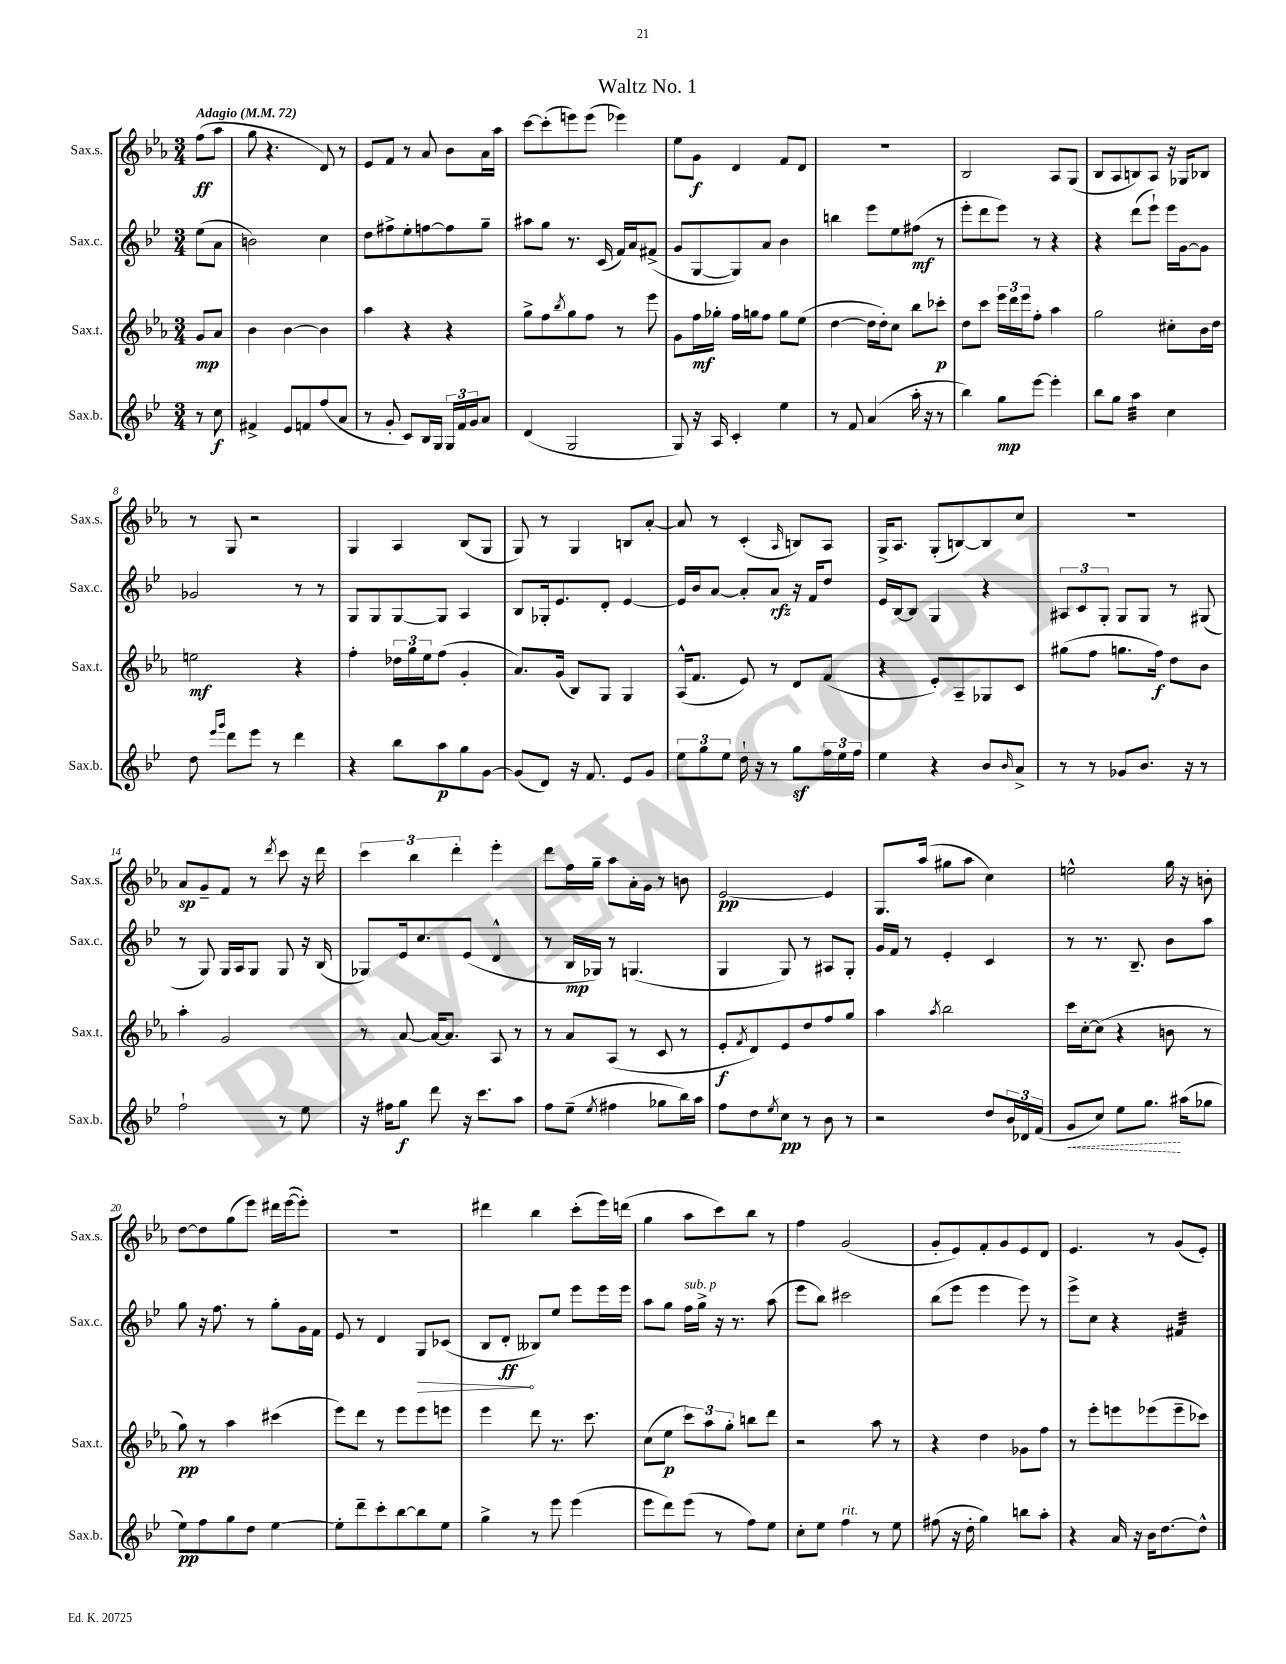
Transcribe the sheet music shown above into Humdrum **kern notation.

**kern	**kern	**kern	**kern
*staff4	*staff3	*staff2	*staff1
*clefG2	*clefG2	*clefG2	*clefG2
*k[b-e-]	*k[b-e-a-]	*k[b-e-]	*k[b-e-a-]
*M3/4	*M3/4	*M3/4	*M3/4
*MM72	*MM72	*MM72	*MM72
8r	8g	(8ee-	(8ff
8cc	8a-	8a	8aa-
=	=	=	=
4f#^	4b-	2b)	8gg
.	.	.	4.r
8e-	[4b-	.	.
8f	.	.	.
(8ff	4b-]	4cc	8d)
8a	.	.	8r
=	=	=	=
8r	4aa-	8dd	8e-
8g'	.	8ff#^	8f
8c)	4r	8ee-'	8r
16B-	.	[8ff	8a-
16G	.	.	.
24G	4r	8ff]	8b-
24f	.	.	.
24g	.	.	.
8a	.	8gg~	16a-
.	.	.	16aa-
=	=	=	=
(4d	8gg^	8aa#	[8ccc
.	8ff	8gg	(8ccc']
.	8qbb-	.	.
2G	8gg	8.r	8eee)
.	8ff	.	(8eee
.	.	(16c	.
.	8r	16f)	4eee-)
.	.	16a	.
.	8eee-	(8f#^	.
=	=	=	=
8G)	8g	8g	8ee-
16r	16ff	[8G	8g
16A	16gg-'	.	.
4c'	16ff	8G])	4d
.	16gg	.	.
.	8ff	8a	.
4ee-	8gg	4b-	8f
.	(8ee-	.	8d
=	=	=	=
8r	[4dd	4bb	2.r
8f	.	.	.
(4a	16dd]	8eee-	.
.	16dd')	.	.
.	8cc	8ee-	.
16aa'	8bb-	(8ff#	.
16r	.	.	.
8r	8ccc-'	8r	.
=	=	=	=
4bb-)	8dd	8eee-'	2B-
.	8ccc	8ddd	.
8gg	24eee-	8eee-)	.
.	24ddd	.	.
.	24eee-	.	.
[8eee-	8ff'	8r	.
4eee-']	4aa-	4r	8A-
.	.	.	(8G
=	=	=	=
8bb-	2gg	4r	8B-
8gg	.	.	8A-
4aa	.	(8ddd	8B)
.	.	8eee-`)	8A-
4cc	8cc#'	16eee-	16r
.	.	[16g	16G-
.	16b-	8g]	8B-
.	16dd	.	.
=	=	=	=
8dd	2ee	2g-	8r
16qqeee-	.	.	.
16qqggg	.	.	.
8ddd	.	.	8G
8eee-	.	.	2r
8r	.	.	.
4ddd	4r	8r	.
.	.	8r	.
=	=	=	=
4r	4ff'	8G	4G
.	.	8G	.
8bb-	24dd-	[8G	4A-
.	24gg	.	.
.	24ee-	.	.
8aa	(8ff	8G]	.
8gg	4g'	4A	(8B-
[8g	.	.	8G
=	=	=	=
(8g]	8.a-)	8B-	8G)
8d)	.	16G-'	8r
.	(16g	8.e-	.
16r	8B-)	.	4G
8.f	.	.	.
.	8G	8d'	.
8e-	4G	[4e-	8B
8g	.	.	[8a-'
=	=	=	=
12ee-	(16A-^^	16e-]	8a-]
.	8.f	16b-	.
12gg	.	.	.
.	.	[8a	8r
12ee-	.	.	.
16dd`	8e-)	8a']	(4c'
16r	.	.	.
8r	8r	8a	.
.	.	.	16qqA-
8gg	8d	16r	8B)
.	.	16f	.
24ff	(8f	8dd	8A-
24ee-	.	.	.
24ff	.	.	.
=	=	=	=
4ee-	4r	16e-	16G^
.	.	[16B-	8.A-
.	.	8B-]	.
4r	8e-')	4G	(8G'
.	8A-~	.	[8B)
8b-	8G-	4r	8B]
16qqb-	.	.	.
8a^	8c	.	8cc
=	=	=	=
8r	(8gg#	12A#	2.r
.	.	12c	.
8r	8ff	.	.
.	.	12G'	.
8g-	8.gg	8G	.
8.b-	.	8G	.
.	16ff)	.	.
.	8dd	8r	.
16r	.	.	.
8r	8b-	(8G#	.
=	=	=	=
2ff`	4aa-'	8r	8a-
.	.	8G)	8g~
.	2g	16G	8f
.	.	16A	.
.	.	8G	8r
.	.	.	8qddd
8r	.	8G	8ccc
8ee-	.	16r	16r
.	.	(16B-	16ddd
=	=	=	=
16r	8r	8G-)	6ccc
16ff#	.	.	.
8gg	[8a-	16e-	.
.	.	.	6bb-
.	.	8.cc	.
8ddd	16a-_	.	.
.	8.a-]	.	.
.	.	.	6ddd'
16r	.	(8e-	.
8.ccc	.	.	.
.	8A-	4d^^	4eee-'
8aa	8r	.	.
=	=	=	=
8ff	8r	8r	8ddd
(8ee-~	8a-	16B-	16ff
.	.	16G-)	16gg~
8qee-	.	.	.
4ff#	(8A-	8r	8aa-
.	8r	(4.G	16a-'
.	.	.	16g
8gg-	8c	.	8r
16bb-)	8r	.	8b
16aa	.	.	.
=	=	=	=
8ff	8e-'	4G	[2e-
.	8qf	.	.
8dd	8d)	.	.
8qee-	.	.	.
8cc	8e-	8G)	.
8r	8dd	8r	.
8b-	8ff	8A#	4e-]
8r	8gg	8G'	.
=	=	=	=
2r	4aa-	16g	8.G
.	.	16f	.
.	.	8r	.
.	.	.	(16aa-
.	8qaa-	.	.
.	2bb-	4e-'	8gg#
.	.	.	8aa-
8dd	.	4c	4cc)
24b-	.	.	.
24d-	.	.	.
(24f	.	.	.
=	=	=	=
8g	16ccc	8r	2ee^^
.	[16cc'	.	.
8cc)	(8cc]	8.r	.
8ee-	4r	.	.
.	.	8.B-~	.
8.gg	.	.	.
.	8b	8b-	16gg
(16aa#	.	.	16r
8gg-	8r	8aa	8b'
=	=	=	=
8ee-)	8gg)	8gg	[8dd
8ff	8r	16r	8dd]
.	.	8.ff	.
8gg	4aa-	.	(8gg
8dd	.	8r	8eee-)
[4ee-	(4ccc#	8gg'	16ddd#
.	.	.	([16eee-
.	.	16g	8eee-'])
.	.	16f	.
=	=	=	=
8ee-']	8eee-)	8e-	2.r
8ddd~	8ddd	8r	.
8ccc'	8r	4d	.
[8bb-	8eee-	.	.
8bb-]	8eee-	8G	.
8ee-	8eee	(8c-	.
=	=	=	=
4gg^	4eee-	8B-	4ddd#
.	.	8d'	.
8r	8ddd	8B--)	4bb-
8eee-	8.r	8ee-	.
(4eee-	.	8eee-	(8ccc'
.	8.ccc	.	.
.	.	16eee-	16eee-)
.	.	16eee-	(16ddd
=	=	=	=
8eee-	(8cc	8aa	4gg
8ddd)	8ee-	8gg	.
(8eee-	12ccc)	16ff	8aa-
.	.	16gg^	.
.	12aa-	.	.
8r	.	16r	8ccc)
.	12gg'	.	.
.	.	8.r	.
8ff)	8bb	.	8bb-
8ee-	8ddd	(8aa	8r
=	=	=	=
8cc'	2r	8eee-	4ff
8ee-	.	8bb-)	.
4ff	.	2ccc#	(2g
8r	8aa-	.	.
8ee-	8r	.	.
=	=	=	=
(8ff#	4r	(8bb-	8g'
16r	.	8eee-	8e-)
16dd'	.	.	.
4gg)	4dd	4eee-	8f'
.	.	.	8g
8bb	8g-	8eee-)	8e-
8aa'	8ff	8r	8d
=	=	=	=
4r	8r	8eee-^	4.e-
.	8eee-'	8cc	.
16a	8eee	4r	.
16r	.	.	.
16b-	(8eee-	.	8r
[8.dd	.	.	.
.	8eee-~	4f#	(8g
8dd^^]	8ccc-)	.	8e-')
==	==	==	==
*-	*-	*-	*-
